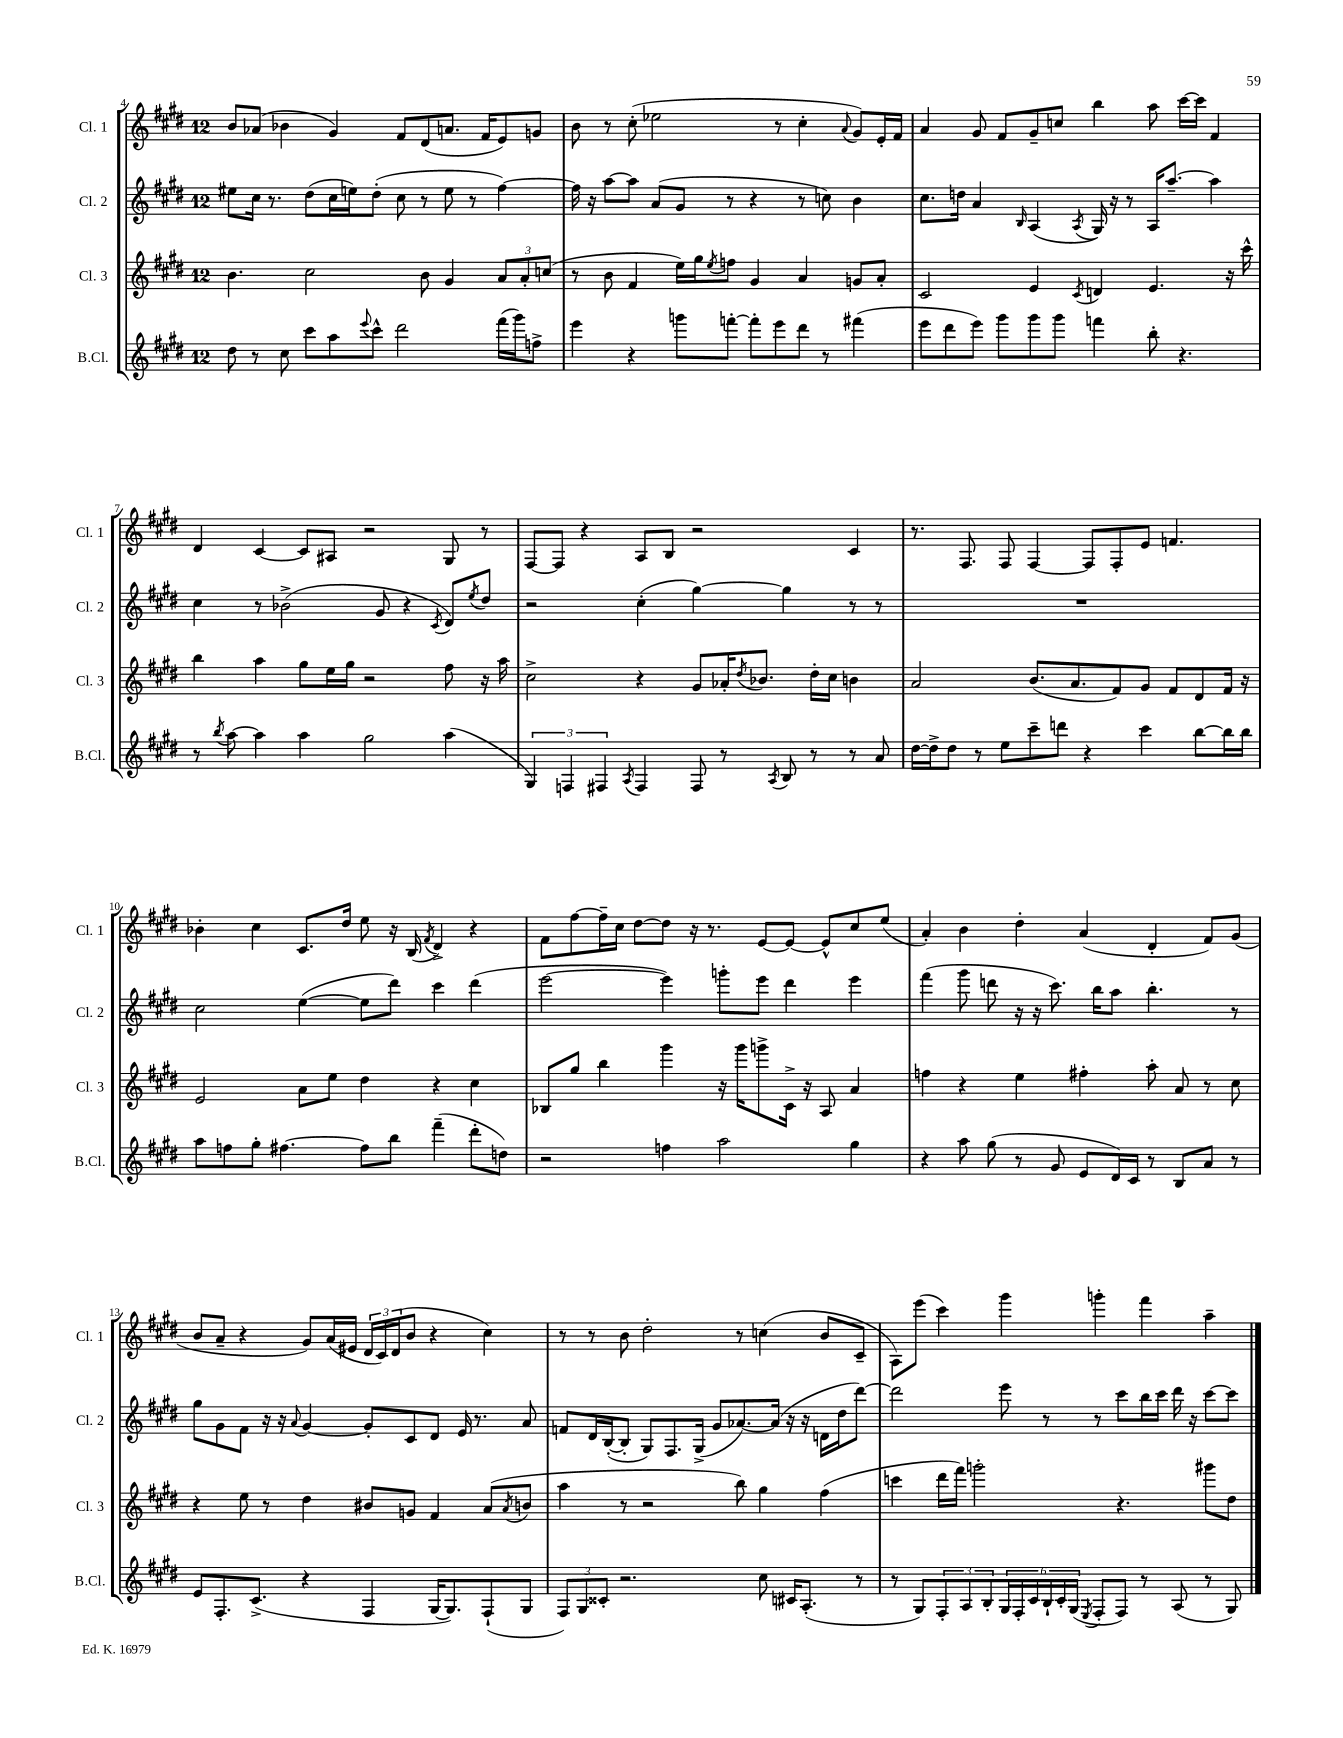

**kern	**kern	**kern	**kern
*staff4	*staff3	*staff2	*staff1
*clefG2	*clefG2	*clefG2	*clefG2
*k[f#c#g#d#]	*k[f#c#g#d#]	*k[f#c#g#d#]	*k[f#c#g#d#]
*M12/8	*M12/8	*M12/8	*M12/8
8dd#\	4.b\	8ee#\L	8b/L
8r	.	16cc#\Jk	(8a-/J
.	.	8.r	.
8cc#\	.	.	4b-\
8ccc#\L	2cc#\	(8dd#\L	.
8aa\	.	16cc#\L	4g#/)
.	.	16ee\J)	.
8qqeee/	.	.	.
8ccc#^^\J	.	(8dd#'\J	.
2ddd#\	.	8cc#\	8f#/L
.	8b\	8r	(8d#/
.	4g#/	8ee\	8.a/J
.	.	8r	.
.	.	.	16f#/LK
(16fff#\LL	12a/L	[4ff#\)	8e/)
16ggg#\J)	.	.	.
.	12a'/	.	.
8ff^\J	.	.	8g/J
.	(12cc/J	.	.
=	=	=	=
4eee\	8r	16ff#\]	8b\
.	.	16r	.
.	8b\	[8aa\L	8r
4r	4f#/	8aa\]J	(8cc#'\
.	.	(8a/L	2ee-\
8ggg\L	16ee\LL)	8g#/J	.
.	16gg#\J	.	.
.	8qee/	.	.
[8fff'\J	8ff\J	8r	.
8fff'\]L	4g#/	4r	.
8eee\	.	.	8r
8ddd#\J	4a/	8r	4cc#'\
8r	.	8cc\)	.
.	.	.	8qqa/
(4fff#\	8g/L	4b\	8g#/L)
.	8a'/J	.	16e'/L
.	.	.	16f#/JJ
=	=	=	=
8eee\L	2c#/	8.cc#\L	4a/
8ddd#\	.	.	.
.	.	16dd\Jk	.
8eee\J)	.	4a/	8g#/
8ggg#\L	.	.	8f#/L
.	.	16qqB/	.
8ggg#\	4e/	(4A/	8g#~/
8ggg#\J	.	.	8cc/J
.	8qc#/	8qA/	.
4fff\	4d/	16G#/)	4bb\
.	.	16r	.
.	.	8r	.
8bb'\	4.e/	16A/LK	8aa\
.	.	[8.aa~/J	.
4.r	.	.	[16ccc#\LL
.	.	.	16ccc#\]JJ
.	.	4aa\]	4f#/
.	16r	.	.
.	16ccc#^^\	.	.
=	=	=	=
8r	4bb\	4cc#\	4d#/
8qbb/	.	.	.
[8aa\	.	.	.
4aa\]	4aa\	8r	[4c#/
.	.	(2b-^\	.
4aa\	8gg#\L	.	8c#/]L
.	16ee\L	.	8A#/J
.	16gg#\JJ	.	.
2gg#\	2r	.	2r
.	.	8g#/	.
.	.	4r	.
.	.	8qc#/	.
(4aa\	8ff#\	8d#/L)	8G#/
.	.	8qee/	.
.	16r	8dd#/J	8r
.	16aa\	.	.
=	=	=	=
6G#/)	2cc#^\	2r	[8F#/L
.	.	.	8F#/]J
6F/	.	.	.
.	.	.	4r
6F#/	.	.	.
8qA/	.	.	.
4F#/	4r	(4cc#'\	8A/L
.	.	.	8B/J
8F#/	8g#/L	[4gg#\)	2r
8r	16a-'/K	.	.
.	8qdd#/	.	.
.	8.b-/J	.	.
8qA/	.	.	.
8B/	.	4gg#\]	.
8r	16dd#'\LL	.	.
.	16cc#\JJ	.	.
8r	4b\	8r	4c#/
8a/	.	8r	.
=	=	=	=
[16dd#\LL	2a/	1.r	8.r
16dd#^\]J	.	.	.
8dd#\J	.	.	.
.	.	.	8.F#/
8r	.	.	.
8ee\L	.	.	8F#/
8ccc#~\	(8.b/L	.	[4F#/
8ddd\J	.	.	.
.	8.a/	.	.
4r	.	.	8F#/]L
.	8f#/)	.	8F#'/
4ccc#\	8g#/J	.	8e/J
.	8f#/L	.	4.f/
[8bb\L	8d#/	.	.
16bb\]L	16f#/Jk	.	.
16bb\JJ	16r	.	.
=	=	=	=
8aa\L	2e/	2cc#\	4b-'\
8ff\	.	.	.
8gg#'\J	.	.	4cc#\
[4.ff#\	.	.	.
.	8a\L	([4ee\	8.c#/L
.	8ee\J	.	.
.	.	.	16dd#/Jk
8ff#\]L	4dd#\	8ee\]L	8ee\
8bb\J	.	8ddd#\J)	16r
.	.	.	(16B/
.	.	.	8qf#/
(4fff#~\	4r	4ccc#\	4d#^/)
8ddd#'\L	4cc#\	(4ddd#\	4r
8dd\J)	.	.	.
=	=	=	=
2r	8B-/L	[2eee\	8f#\L
.	8gg#/J	.	[8ff#\
.	4bb\	.	16ff#~\]L
.	.	.	16cc#\JJ
.	.	.	[8dd#\L
4ff\	4ggg#\	4eee\])	8dd#\]J
.	.	.	16r
.	.	.	8.r
2aa\	16r	8ggg'\L	.
.	16ggg#\LK	.	.
.	8ggg^\	8eee\J	[8e/L
.	16c#^\Jk	4ddd#\	8e/_J
.	16r	.	.
.	8A/	.	8e^^/]L
4gg#\	4a/	4eee\	8cc#/
.	.	.	(8ee/J
=	=	=	=
4r	4ff\	(4fff#\	4a'/)
8aa\	4r	8ggg#\	4b\
(8gg#\	.	8ddd\	.
8r	4ee\	16r	4dd#'\
.	.	16r	.
8g#/	.	8.ccc#\)	.
8e/L	4ff#'\	.	(4a/
.	.	16bb\LK	.
16d#/L)	.	8aa\J	.
16c#/JJ	.	.	.
8r	8aa'\	4.bb'\	4d#'/
8B/L	8a/	.	.
8a/J	8r	.	8f#/L)
8r	8cc#\	8r	(8g#/J
=	=	=	=
8e/L	4r	8gg#\L	8b/L
8.F#'/	.	8g#\	8a~/J
.	8ee\	8f#\J	4r
(8.c#^/J	.	.	.
.	8r	16r	.
.	.	16r	.
.	.	8qqa/	.
4r	4dd#\	[4g#/	8g#/L)
.	.	.	(16a/L
.	.	.	16e#/JJ
4F#/	8b#/L	8g#'/]L	24d#/LL
.	.	.	24c#/)
.	.	.	(24d#/J
.	8g/J	8c#/	8b/J
[16G#/LK	4f#/	8d#/J	4r
8.G#/])	.	.	.
.	.	16e/	.
.	.	8.r	.
(8F#`/	(8a/L	.	4cc#\)
.	8qa/	.	.
8G#/J	8b/J	8a/	.
=	=	=	=
12F#/L)	4aa\	8f/L	8r
12G#/	.	.	.
.	.	16d#/L	8r
12c##'/J	.	.	.
.	.	([16B'/J	.
2.r	8r	8B'/]J	8b\
.	2r	8G#/L)	2dd#'\
.	.	8.F#/	.
.	.	(16G#^/Jk	.
.	.	8g#/L	.
.	8bb\)	[8.a-/)	8r
8cc#\	4gg#\	.	(4cc\
.	.	(16a-/]Jk	.
16c#/LK	.	16r	.
(8.A'/J	.	16r	.
.	(4ff#\	16d\LL	8b/L
.	.	16dd#\J	.
8r	.	[8ddd#\J)	8c#~/J
=	=	=	=
8r	4ccc\	2ddd#\]	8A\L)
8G#/L)	.	.	(8eee\J
12F#'/	16ddd#\LL	.	4ccc#\)
.	16fff#\JJ)	.	.
12A/	.	.	.
.	2ggg'\	.	.
12B'/	.	.	.
24G#/L	.	8eee\	4ggg#\
24F#'/	.	.	.
24c#/	.	.	.
24B`/	.	8r	.
24c#'/	.	.	.
(24G#/JJ	.	.	.
8qE/	.	.	.
8F#'/L	.	8r	4ggg'\
8F#/J)	4.r	8ccc#\L	.
8r	.	16bb\L	4fff#\
.	.	16ccc#\JJ	.
(8A/	.	16ddd#\	.
.	.	16r	.
8r	8ggg#\L	[8ccc#\L	4aa~\
8G#/)	8dd#\J	8ccc#\]J	.
==	==	==	==
*-	*-	*-	*-
